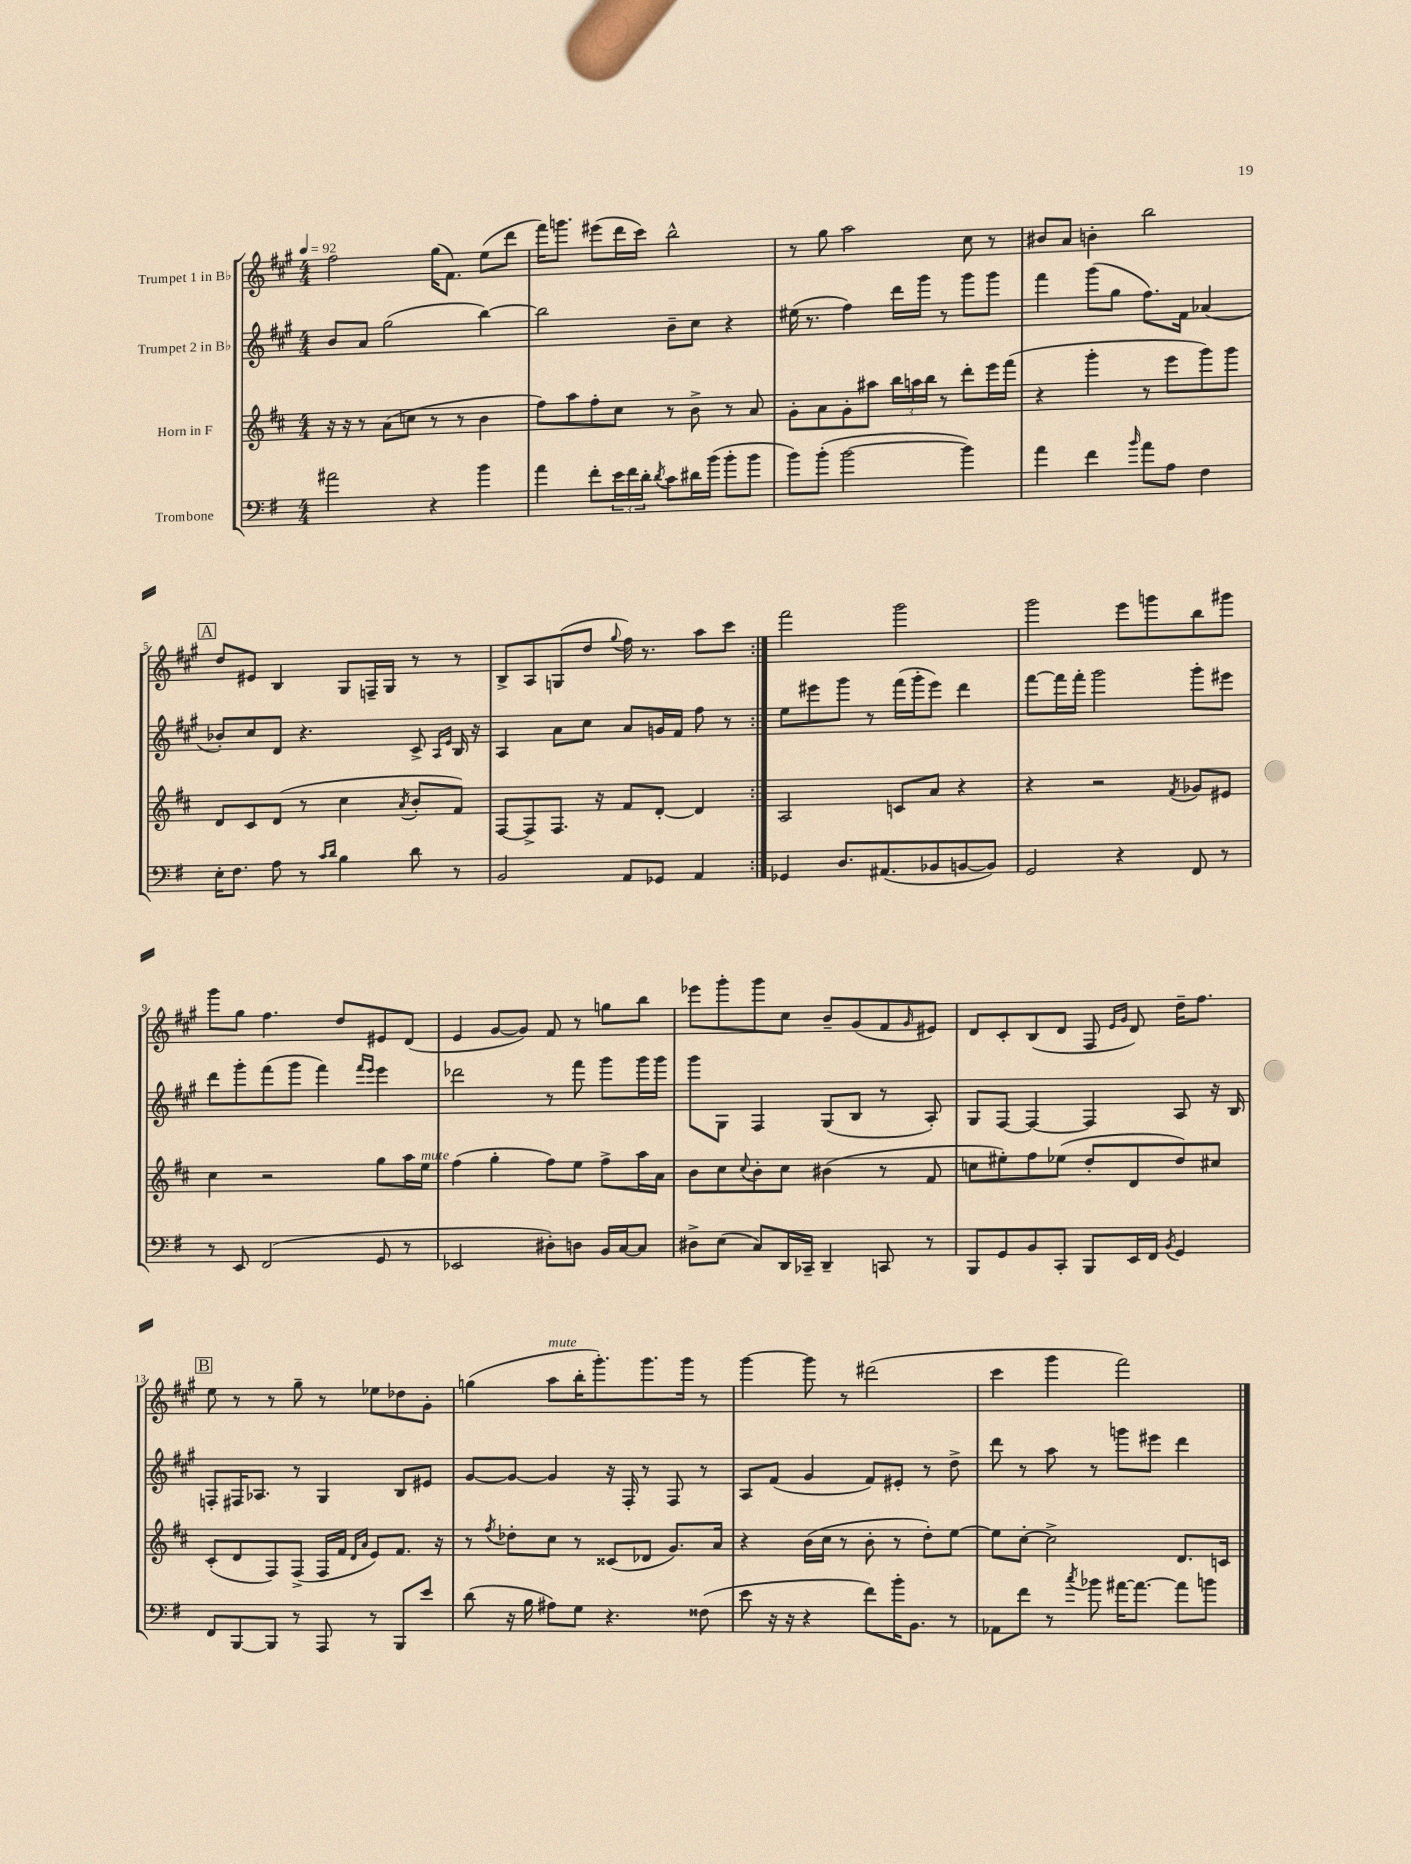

**kern	**kern	**kern	**kern
*part4	*part3	*part2	*part1
*staff4	*staff3	*staff2	*staff1
*I"Trombone	*I"Horn in F	*I"Trumpet 2 in B♭	*I"Trumpet 1 in B♭
*clefF4	*clefG2	*clefG2	*clefG2
*k[f#]	*k[f#c#]	*k[f#c#g#]	*k[f#c#g#]
*M4/4	*M4/4	*M4/4	*M4/4
*MM92	*MM92	*MM92	*MM92
=1	=1	=1	=1
2a#X\	16r	8b/L	2ff#\
.	16r	.	.
.	8r	8a/J	.
.	(8a\L	(2gg#\	.
.	8ccn\J	.	.
4r	8r	.	(16gg#\KL
.	.	.	8.f#\J)
.	8r	.	.
4b\	4b\	[4bb\)	(8ee\L
.	.	.	8ddd\J
=2	=2	=2	=2
4a\	8ff#\L)	2bb\]	16fff#\KL)
.	.	.	8.gggn\J
.	8aa\	.	.
8f#'\L	8ff#'\	.	(8eee#X\L
24e\L	8cc#\J	.	16ddd\L
24f#\	.	.	.
.	.	.	16ccc#\JJ)
24d'\JJ	.	.	.
8qd/	.	.	.
8c\L	8r	8b~\L	2bb^^\
16d#X\L	8b^\	8cc#\J	.
(16b\JJ	.	.	.
8b'\L	8r	4r	.
8b\J	8a/	.	.
=3	=3	=3	=3
8b\L)	8g'\L	(16ee#X\	8r
.	.	8.r	.
(8b'\J	8a\	.	8gg#\
[2b\	8g'\	4ff#\)	2aa\
.	8aa#X\J	.	.
.	24bb\LL	16ddd\LL	.
.	24aan\	.	.
.	.	16ggg#\JJ	.
.	24bb\JJ	.	.
.	8r	8r	.
4b\])	8ddd'\L	8ggg#\L	8cc#\
.	16eee\L	8ggg#\J	8r
.	(16fff#\JJ	.	.
=4	=4	=4	=4
4a\	4r	4fff#\	8b#X/L
.	.	.	8a/J
4f#\	4ggg'\	(8ggg#\L	4bn'\
.	.	8gg#\J	.
16qqb/	.	.	.
8a\L	8r	8.ff#\L)	2bb\
8A\J	8eee\L	.	.
.	.	16f#\Jk	.
4F#\	8ggg\)	(4a-X/	.
.	8ggg\J	.	.
!!LO:LB:g=z
!!LO:REH:place=s1:t=A
=5	=5	=5	=5
16E'\KL	8d/L	8b-X'/L)	8dd/L
8.F#\J	.	.	.
.	8c#/	8cc#/	8e#X/J
8A\	(8d/J	8d/J	4B/
8r	8r	4.r	.
16qqc/LL	.	.	.
16qqd/JJ	.	.	.
4B\	4cc#\	.	8G#/L
.	.	.	16Fn~/L
.	.	.	16G#/JJ
.	8qa/	.	.
8d\	8b'/L	8c#^/	8r
.	.	16qqA/LL	.
.	.	16qqe/JJ	.
8r	8f#/J)	16B/	8r
.	.	16r	.
=6	=6	=6	=6
2BB/	[8F#/L	4A/	8B^/L
.	8F#^/]	.	8A/
.	8.F#/J	8a\L	(8Gn/
.	.	8cc#\J	8dd/J
.	16r	.	.
.	.	.	8qqgg#/
8AA/L	8f#/L	8a/L	16ff#\)
.	.	.	8.r
8GG-X/J	[8d'/J	16gn/L	.
.	.	16f#/JJ	.
4AA/	4d/]	8ff#\	8aa\L
.	.	8r	8ccc#\J
=7:|!	=7:|!	=7:|!	=7:|!
4GG-X/	2A/	8ee\L	2fff#\
.	.	8eee#X\	.
8.D/L	.	8ggg#\J	.
.	.	8r	.
(8.AA#X/	.	.	.
.	8cn/L	(16fff#\LL	2ggg#\
.	.	16ggg#'\J	.
8BB-X/	8a/J	8eee#\J)	.
[8BBn/	4r	4ddd\	.
8BB/J])	.	.	.
=8	=8	=8	=8
2GG/	4r	[8fff#\L	2ggg#\
.	.	16fff#\L]	.
.	.	16fff#'\JJ	.
.	2r	2ggg#\	.
4r	.	.	8eee\L
.	.	.	8gggn\
.	8qf#/	.	.
8FF#/	8g-X/L	8ggg#'\L	8bb\
8r	8e#X/J	8eee#X\J	8ggg#X\J
!!LO:LB:g=z
=9	=9	=9	=9
8r	4cc#\	8ddd\L	8ggg#\L
8EE/	.	8ggg#'\	8gg#\J
(2FF#/	2r	(8fff#\	4.ff#\
.	.	8ggg#\J	.
.	.	4fff#\)	.
.	.	.	8dd/L
.	.	16qqfff#/LL	.
.	.	16qqeee/JJ	.
8GG/	8gg\L	4eee\	8e#X/
8r	16aa\L	.	(8d/J
!	!LO:TX:a:i:t=mute	!	!
.	16ee\JJ	.	.
=10	=10	=10	=10
2EE-X/	(4ff#\	2ddd-X\	4e/
.	4gg'\	.	[8g#/L
.	.	.	8g#/J])
8D#X'\L)	8ff#\L)	8r	8f#/
8Dn\J	8ee\J	8fff#\	8r
16BB/LL	8ff#^\L	8ggg#\L	8ggn\L
[16C/J	.	.	.
8C/J]	16aa\L	16ggg#\L	8bb\J
.	16a\JJ	16ggg#\JJ	.
=11	=11	=11	=11
8D#X^\L	8b\L	8ggg#\L	8eee-X\L
(8E\J	8cc#\	8G#\J	8ggg#'\
.	8qqcc#/	.	.
8C/L)	8b'\	4F#/	8ggg#\
16DD/L	8cc#\J	.	8cc#\J
16CC-X~/JJ	.	.	.
4DD~/	(4b#X\	(8G#/L	8b~/L
.	.	8B/J	(8g#/
8CCn/	8r	8r	8f#/
.	.	.	16qqg#/
8r	8f#/	8A'/)	8e#X/J)
=12	=12	=12	=12
8BBB/L	8ccn\L	8G#/L	8d/L
8GG/	8ee#X'\)	[8F#/J	8c#'/
8BB/	8ff#\	4F#/_	(8B/
8CC'/J	(8ee-X\J	.	8d/J
8BBB/L	8dd'/L	4F#/]	8F#/
.	.	.	16qqe/LL
.	.	.	16qqg#/JJ
16EE/L	8d/	.	8d/)
16FF#/JJ	.	.	.
8qBB/	.	.	.
4GG/	8dd/)	8A/	16dd~\KL
.	.	.	8.ff#\J
.	8cc#X/J	16r	.
.	.	16B/	.
!!LO:LB:g=z
!!LO:REH:place=s1:t=B
=13	=13	=13	=13
8FF#/L	(8c#'/L	8Fn'/L	8ee\
[8BBB/	8d/	16F#X/K	8r
.	.	8.A-X/J	.
8BBB/J]	8F#/)	.	8r
8r	(8F#^/J	8r	8gg#~\
8AAA/	16F#/LL	4G#/	8r
.	16f#/JJ	.	.
.	16qqd/LL	.	.
.	16qqa/JJ	.	.
8r	8e/L)	.	8ee-X\L
8BBB/L	8.f#/J	8B/L	8dd-X\
8e/J	.	8e#X/J	8g#'\J
.	16r	.	.
=14	=14	=14	=14
(8d\	8r	[8g#/L	(4ggn\
.	8qff#/	.	.
16r	8dd-X'\L	8g#/J_	.
16B\	.	.	.
!	!	!	!LO:TX:a:i:t=mute
8A#X\L)	8cc#\J	4g#/]	8aa\L
8G\J	8r	.	16bb'\K
.	.	.	8.ggg#'\)
4.r	(8c##X/L	16r	.
.	.	16F#'/	.
.	8d-X/J	8r	8.ggg#\
.	8.g/L)	8F#/	.
.	.	.	16ggg#\Jk
(8F##X\	.	8r	8r
.	16a/Jk	.	.
=15	=15	=15	=15
8e\	4r	8A/L	[4ggg#\
16r	.	(8f#/J	.
16r	.	.	.
4r	(16b\LL	4g#/	8ggg#\]
.	16cc#\JJ	.	.
.	8r	.	8r
8f#\L)	8b'\	8f#/L)	(2ddd#X\
16b'\K	8r	8e#X'/J	.
8.BB\J	.	.	.
.	8dd'\L)	8r	.
8r	[8ee\J	8dd^\	.
=16	=16	=16	=16
8AA-X\L	8ee\L]	8ddd\	4ccc#\
8f#\J	[8cc#'\J	8r	.
8r	2cc#^\]	8aa\	4ggg#\
8qcc/	.	.	.
8b-X\	.	8r	.
[16a#X\KL	.	8gggn\L	2fff#\)
8.a#\J_	.	.	.
.	.	8eee#X\J	.
8a#\L]	8.d/L	4ddd\	.
8bn\J	.	.	.
.	16cn/Jk	.	.
==	==	==	==
*-	*-	*-	*-
